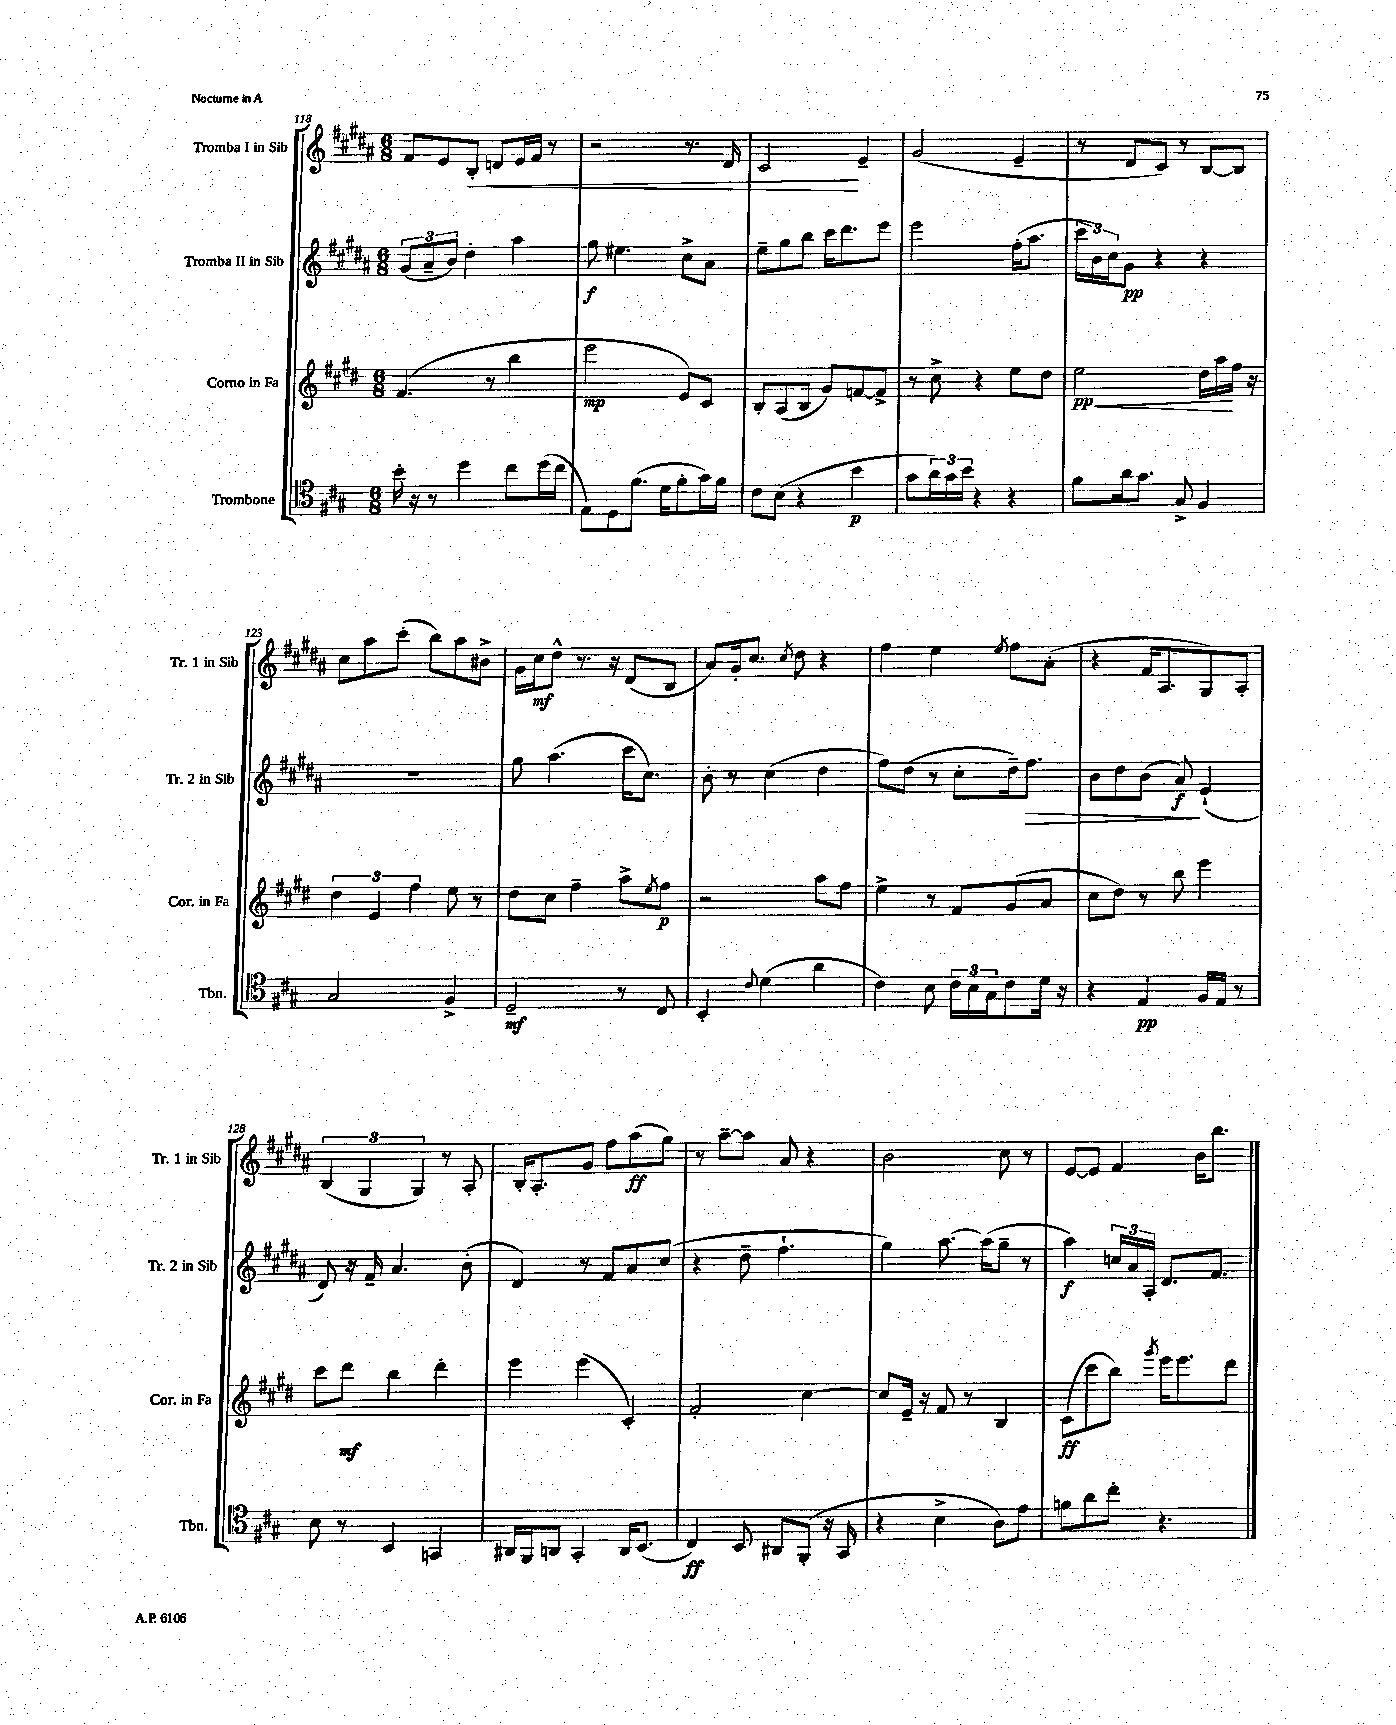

**kern	**kern	**kern	**kern
*staff4	*staff3	*staff2	*staff1
*clefC4	*clefG2	*clefG2	*clefG2
*k[f#c#g#]	*k[f#c#g#d#]	*k[f#c#g#d#a#]	*k[f#c#g#d#a#]
*M6/8	*M6/8	*M6/8	*M6/8
16b'	(4.f#	(12g#	8f#
16r	.	.	.
.	.	12a#~	.
8r	.	.	8e
.	.	12b)	.
4dd	.	4dd#'	8B'
.	8r	.	8d
8cc#	4bb	4aa#	16e
.	.	.	16f#
(16dd	.	.	8r
16cc#	.	.	.
=	=	=	=
8E)	2eee	8gg#	2r
8D	.	4.ee#	.
(8.f#	.	.	.
16d	.	.	.
8f#'	8e)	8cc#^	8.r
16g#)	8c#	8a#	.
16f#	.	.	16d#
=	=	=	=
8c#	8B'	8ee~	2c#
(8B	(8A	8gg#	.
4r	8B	8bb	.
.	8g#)	16ccc#	.
.	.	8.ddd#	.
4b	[8f	.	4e~
.	8f^]	8eee	.
=	=	=	=
8g#	8r	2eee	(2g#
24a)	8cc#^	.	.
24g#	.	.	.
24b	.	.	.
4r	4r	.	.
4r	8ee	(16ff#'	4e~
.	.	8.aa#	.
.	8dd#	.	.
=	=	=	=
8f#	2ee	24ccc#	8r
.	.	24b)	.
.	.	24cc#	.
16a	.	8g#	8d#
8.g#	.	.	.
.	.	4r	8c#)
8G#^	.	.	8r
4F#	16dd#	4r	[8B
.	16aa	.	.
.	16ff#	.	8B]
.	16r	.	.
=	=	=	=
2G#	6dd#	2.r	8cc#
.	.	.	8aa#
.	6e	.	.
.	.	.	(8ccc#'
.	6ff#	.	.
.	.	.	8bb)
4F#^	8ee	.	8aa#
.	8r	.	8b#^
=	=	=	=
2D~	8dd#	8gg#	16g#
.	.	.	16cc#
.	8cc#	(4.aa#	8dd#^^
.	4ff#~	.	8.r
.	.	.	16r
8r	8aa^	16ccc#	(8d#
.	.	8.cc#)	.
.	8qee	.	.
8C#	8ff#	.	8B
=	=	=	=
4BB'	2r	8b'	8a#)
.	.	8r	16g#'
.	.	.	8.cc#
8qqc#	.	.	.
(4d	.	(4cc#	.
.	.	.	8qcc#
.	.	.	8dd#
4a	8aa	4dd#	4r
.	8ff#	.	.
=	=	=	=
4c#)	4ee^	8ff#)	4ff#
.	.	(8dd#	.
8B	8r	8r	4ee
24c#	8f#	8cc#'	.
24B	.	.	.
24G#	.	.	.
.	.	.	8qee
8c#	(8g#	16dd#~)	8ff#
.	.	8.ff#	.
16d	8a	.	(8a#'
16r	.	.	.
=	=	=	=
4r	8cc#	8b	4r
.	8dd#)	8dd#	.
4E	8r	(8b	16f#
.	.	.	8.A#
.	8bb	8a#)	.
16F#	4eee	(4e`	8G#)
16E	.	.	.
8r	.	.	8A#'
=	=	=	=
8B	8ccc#	8d#)	(6B
8r	8ddd#	16r	.
.	.	.	6G#
.	.	16f#~	.
4BB	4bb	4.a#	.
.	.	.	6G#)
4GG	4ddd#'	.	8r
.	.	(8b'	8A#'
=	=	=	=
16AA#	4eee	4d#)	16B'
16FF#	.	.	8.A#'
8AA	.	.	.
4GG#'	(4eee	8r	8g#
.	.	8f#	8ff#
16AA	4c#')	8a#	(8aa#
(8.BB	.	.	.
.	.	(8cc#	8gg#)
=	=	=	=
4C#)	2f#'	4r	8r
.	.	.	[8aa#~
8BB	.	8dd#~	8aa#]
8AA#	.	4.ff#`	8a#
(8FF#'	[4cc#	.	4r
16r	.	.	.
16GG#	.	.	.
=	=	=	=
4r	8cc#]	4gg#)	2b
.	16e~	.	.
.	16r	.	.
4B^	8f#	[8.aa#	.
.	8r	.	.
.	.	(16aa#]	.
8A)	4B	8gg#~	8cc#
8e	.	8r	8r
=	=	=	=
8f	(8c#	4aa#)	[8e
8a	8ccc#	.	8e]
8cc#'	8bb)	24cc	4f#
.	.	24a#	.
.	.	24A#'	.
.	8qggg#	.	.
4.r	16eee	8.d#	.
.	8.eee	.	.
.	.	.	16b
.	.	8.f#	8.bb
.	8ddd#	.	.
==	==	==	==
*-	*-	*-	*-
